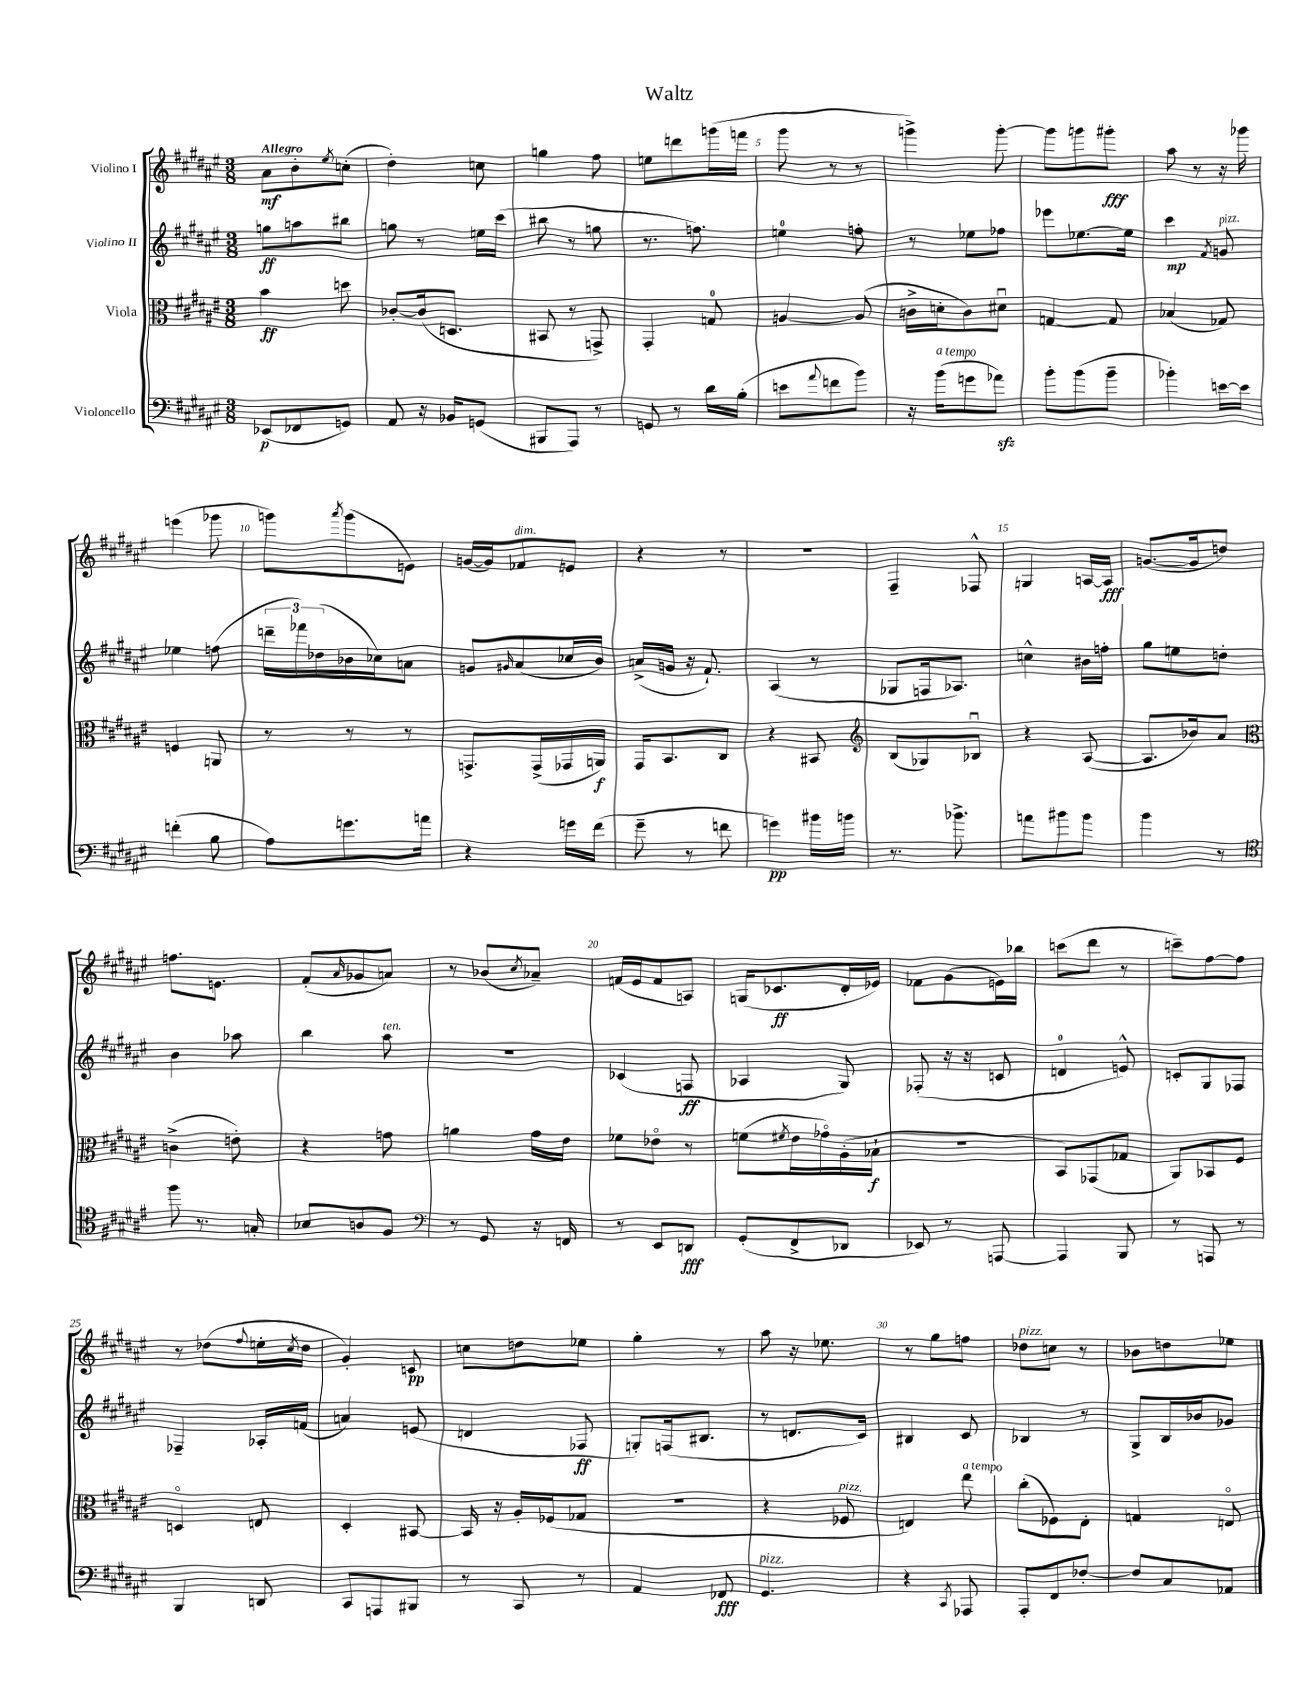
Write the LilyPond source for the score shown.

\header { title = "Waltz" }
<<
\new StaffGroup <<
\new Staff = "s0" \with { instrumentName = "Violino I" } {
    \clef treble \key fis \major \numericTimeSignature \time 3/8 \tempo "Allegro"
    ais'8\mf b'8-. \acciaccatura { eis''8 } c''8-.( |
    dis''4-.) c''8 |
    g''4 fis''8 |
    e''8 d'''8 g'''16( f'''16 |
    gis'''8 r8 r8 |
    g'''4->) g'''8~-. |
    g'''8 g'''8 gis'''8-.\fff |
    ais''8 r8 r16 ges'''16 |
    e'''4( ges'''8 |
    g'''8) \acciaccatura { ais'''8 } g'''8( e'8) |
    g'16~( g'16) fes'8^\markup { \italic "dim." } e'8 |
    r4 r8 |
    R4. |
    fis4-- fes8-^ |
    g4 a16~ a16\fff |
    g'8.~( g'16 d''8) |
    f''8. e'8. |
    fis'8-.( \grace { ais'16 } ges'8 a'8) |
    r8 bes'8( \acciaccatura { cis''8 } aes'8--) |
    f'16( eis'16 f'8 a8) |
    g16( ces'8.\ff dis'16-. ees'16) |
    fes'8 gis'8( e'16) bes''16 |
    c'''8( dis'''8 r8 |
    c'''8--) fis''8~ fis''8 |
    r8 des''8( \appoggiatura { fis''8 } e''16-. \acciaccatura { cis''8 } des''16 |
    gis'4-.) c'8\pp |
    c''8 d''8 ees''8 |
    gis''4-. r8 |
    ais''8 r16 ees''8. |
    r8 gis''8 f''8 |
    des''8^\markup { \italic "pizz." } c''8 r8 |
    bes'8 d''8 ees''8 \bar "|." |
}
\new Staff = "s1" \with { instrumentName = "Violino II" } {
    \clef treble \key fis \major \numericTimeSignature \time 3/8
    g''8\ff a''8 bis''8 |
    g''8 r8 e''16 cis'''16( |
    bis''8 r8 g''8 |
    r8. f''8.) |
    e''4-0 f''8-. |
    r8 ees''8 fes''8 |
    ees'''8 ees''8.~ ees''16 |
    cis'''4\mp \acciaccatura { fis'8 } g'8^\markup { \italic "pizz." } |
    ees''4 f''8( |
    \tuplet 3/2 { d'''16-- fes'''16) des''16( } bes'16 ces''16) a'8 |
    g'8 \grace { gis'16 } ais'8( ces''16 b'16) |
    a'16->( g'16 r16 fis'8.-!) |
    ais4( r8 |
    ges8 f16 aes8.) |
    c''4-^ bis'16 f''16-. |
    gis''8 e''8 d''8-. |
    b'4 aes''8 |
    b''4 ais''8^\markup { \italic "ten." } |
    R4. |
    ces'4( f8\ff |
    aes4 gis8) |
    fes8-.( r16 r16 c'8 |
    d'4-0 e'8-^) |
    c'8-. gis8 fes8 |
    fes4-- aes16-. f'16( |
    a'4) e'8( |
    d'4 fes8\ff |
    g8-.) f16( bis8. |
    r8 d'8. cis'16) |
    bis4 cis'8 |
    bes4 r8 |
    gis8-> b16 bes'16 ges'8 \bar "|." |
}
\new Staff = "s2" \with { instrumentName = "Viola" } {
    \clef alto \key fis \major \numericTimeSignature \time 3/8
    b'4\ff d''8 |
    ces'8~-. ces'16( d8. |
    bis,8 r8 g,8->) |
    gis,4-. g8-0 |
    a4~ a8( |
    c'16-> d'16-. c'8) dis'8\downbow |
    g4~ g8 |
    bes4( ges8) |
    f4 a,8 |
    r8 r8 r8 |
    g,8.-> g,16->( ges,16 a,16\f) |
    gis,16 b,8. cis8 |
    r4 bis,8 |
    \clef treble b8( ges8) bes8\downbow |
    r4 ais8~( |
    ais8. bes'16) ais'8 |
    \clef alto c'4->( e'8-.) |
    r4 g'8 |
    a'4 gis'16 eis'16 |
    fes'8 ees'8\flageolet r8 |
    f'8( \acciaccatura { fis'8 } eis'16 ges'16\flageolet) ais16-.( bes16-!\f |
    R4. |
    b,8) ges,8( ges8 |
    ais,8) bes,8 fis8 |
    d4\flageolet e8 |
    dis4-. bis,8~ |
    bis,16 r16 ais16-. fes16( ges8 |
    R4. |
    r4 fes8^\markup { \italic "pizz." } |
    e4) eis''8^\markup { \italic "a tempo" } |
    cis''8-.( fes8) eis8-. |
    g4 e8\flageolet \bar "|." |
}
\new Staff = "s3" \with { instrumentName = "Violoncello" } {
    \clef bass \key fis \major \numericTimeSignature \time 3/8
    ees,8\p( fes,8 g,8) |
    ais,8 r16 bes,16 g,8( |
    bis,,8 ais,,8) r8 |
    g,8 r8 dis'16 b16-.( |
    e'8 \appoggiatura { ais'8 } f'8 b'8) |
    r16 b'16^\markup { \italic "a tempo" }( g'8 aes'8\sfz) |
    b'8-. b'8( b'8-- |
    bes'4-.) e'16~ e'16 |
    f'4-.( b8 |
    ais8) g'8. a'16 |
    r4 g'16 fis'16( |
    gis'8-- r8 f'8 |
    g'4\pp) bis'16 b'16 |
    r8. bes'8.-> |
    a'8 bis'8 bis'8 |
    b'4 r8 |
    \clef tenor fis''8 r8. g16-. |
    bes8 a8 fis8 |
    \clef bass r8 gis,8 r16 f,16 |
    r8 eis,8 d,8\fff |
    gis,8-.( fis,8-> des,8 |
    ees,8) r8 a,,8~ |
    a,,4 b,,8 |
    r8 a,,8 r8 |
    b,,4 d,8 |
    cis,8 a,,8 bis,,8 |
    r8 cis,8 r8 |
    ais,4 fes,8\fff |
    gis,4.^\markup { \italic "pizz." } |
    r4 \acciaccatura { cis,8 } aes,,8 |
    ais,,8-. fis,8 fes8~-. |
    fes8 cis8 aes,8 \bar "|." |
}
>>
>>
\layout { \context { \Score \override BarNumber.break-visibility = ##(#f #t #t) barNumberVisibility = #(every-nth-bar-number-visible 5) } }
